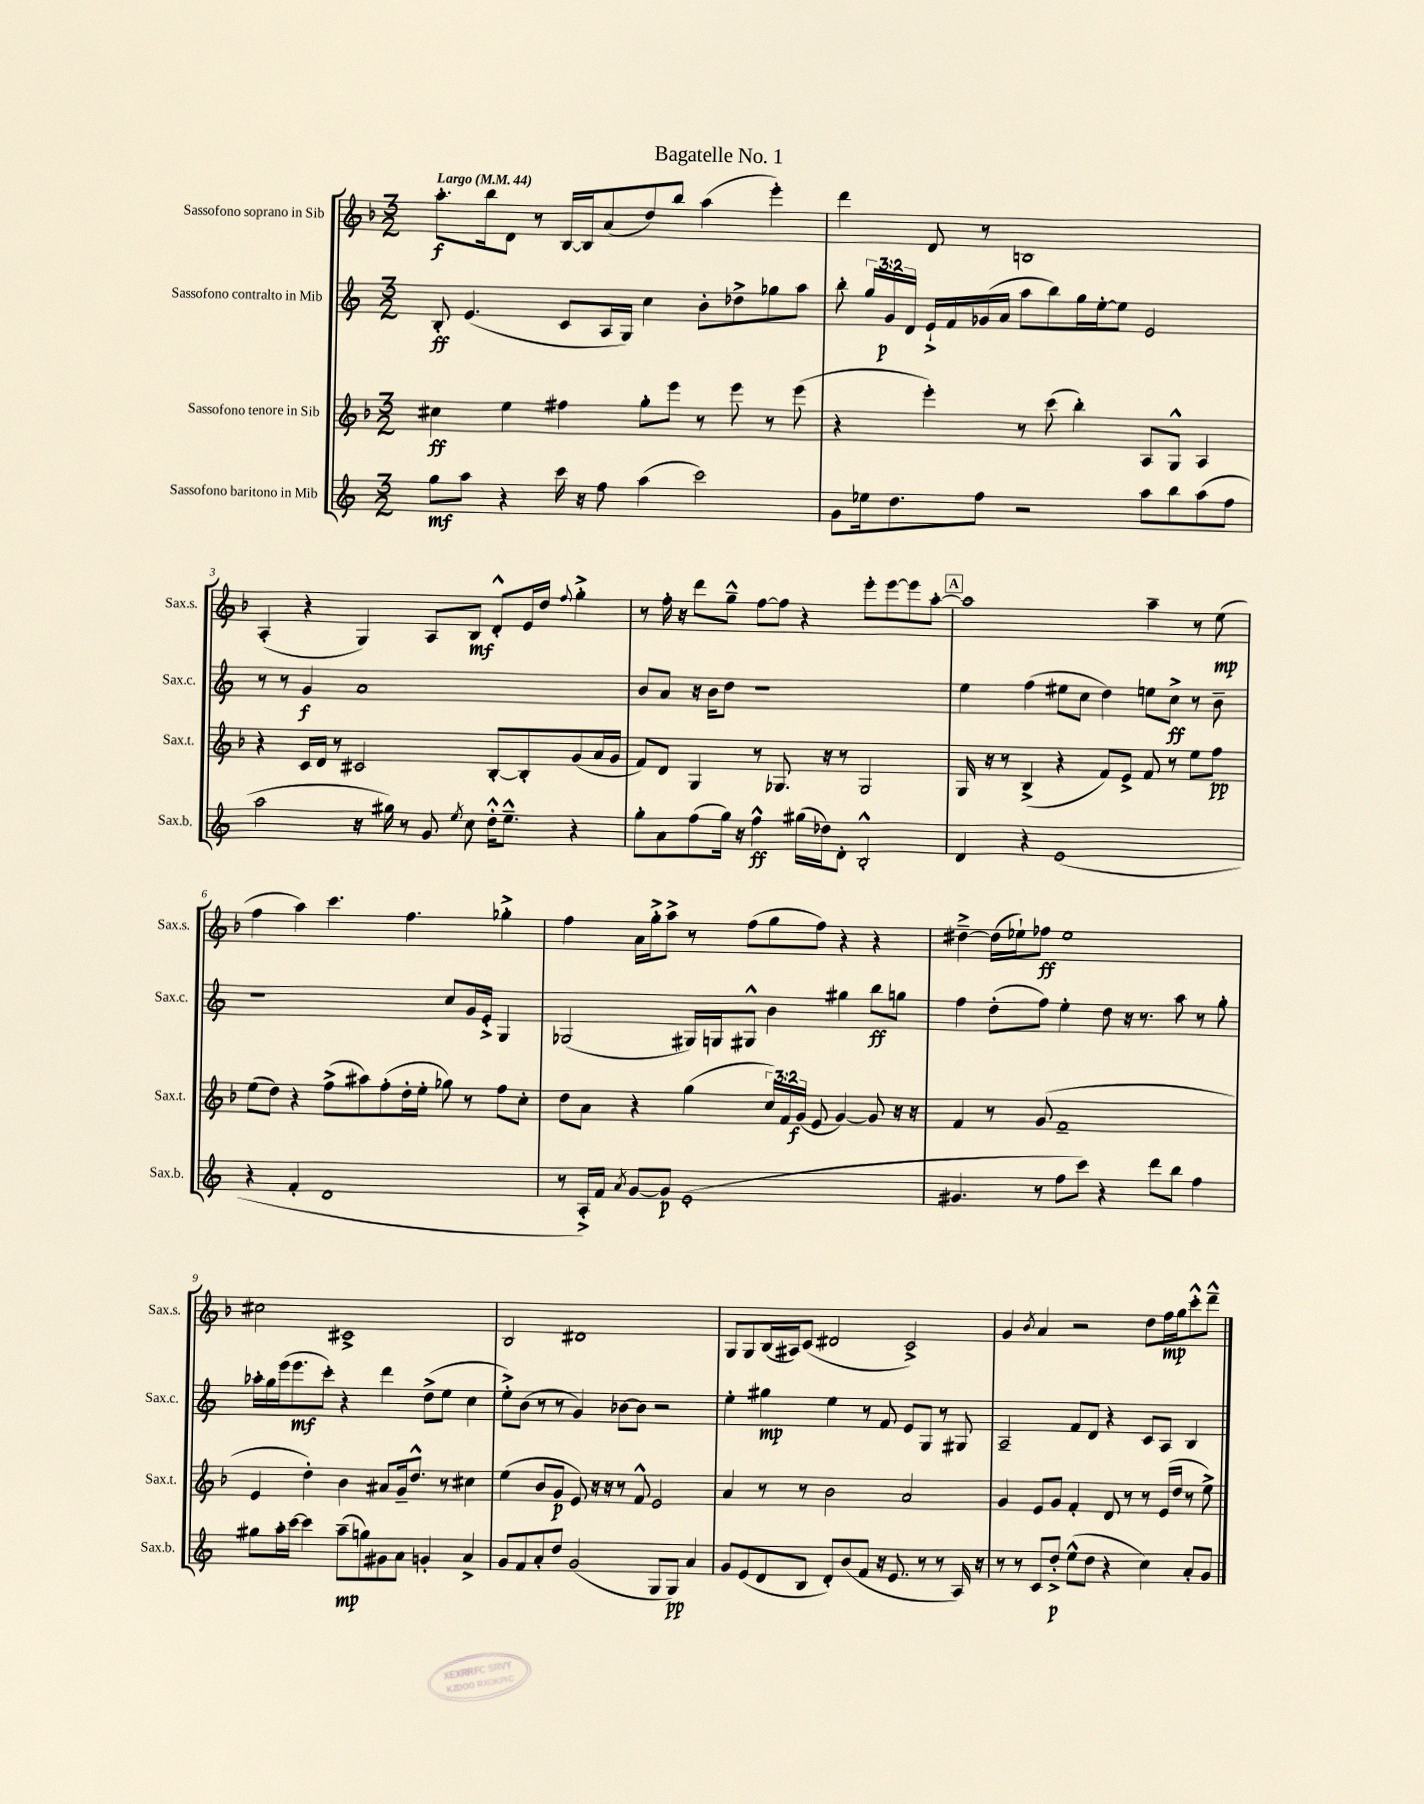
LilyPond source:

\header { title = "Bagatelle No. 1" }
<<
\new StaffGroup <<
\new Staff = "s0" \with { instrumentName = "Sassofono soprano in Sib" shortInstrumentName = "Sax.s." } {
    \clef treble \key f \major \numericTimeSignature \time 3/2 \tempo "Largo" 4 = 44
    \autoBeamOff a''8.[-.\f bes''16 d'8] r8 bes16[~ bes16 a'8( d''8) bes''8] a''4( e'''4-.) |
    d'''4 d'8 r8 b1 |
    a4-.( r4 g4) a8[ bes8]\mf d'8[-.-^ e'16 d''16] \appoggiatura { f''8 } g''4-.-> |
    r8 f''16-. r16 d'''8[ g''8]---^ f''8[~ f''8] r4 e'''8[-. e'''8~ e'''8 a''8]~-. |
    \mark \markup { \box "A" } a''1 a''4-- r8 e''8\mp( |
    f''4 a''4) c'''4. f''4. ges''4-.-> |
    f''4 a'16[ g''16-.-> a''8]-> r8 f''8[( g''8 f''8]) r4 r4 |
    dis''4~---> dis''16[( ees''16-!) fes''8]\ff ees''1 |
    cis''2 cis'1-> |
    bes2 dis'1 |
    g8[ g8 bes16( ais16) c'8]( dis'2 c'2->) |
    g'4 \acciaccatura { bes'8 } a'4 r2 d''8[ f''16\mp g''16 c'''8-.-^ d'''8]---^ \bar "|." |
}
\new Staff = "s1" \with { instrumentName = "Sassofono contralto in Mib" shortInstrumentName = "Sax.c." } {
    \clef treble \key c \major \numericTimeSignature \time 3/2 \override Staff.TupletNumber.text = #tuplet-number::calc-fraction-text
    \autoBeamOff b8-.\ff e'4.( c'8[ a16 g16]) c''4 b'8[-. des''8-> ges''8 a''8] |
    b''8-. \tuplet 3/2 { g''16[ g'16\p d'16] } e'16[-!-> f'16 ges'16( a'16] a''8[ b''8) g''16 e''16~-. e''8] e'2 |
    r8 r8 g'4\f a'1 |
    b'8[ a'8] r16 b'16[ d''8] r1 |
    \mark \markup { \box "A" } e''4 f''4( eis''8[ c''8] d''4) e''8[ c''8]->\ff r8 b'8-- |
    r1 c''8[ g'16 e'16]-.-> g4 |
    ges2( gis16[) g16 gis8]-^ b'4 gis''4 b''8[\ff g''8] |
    f''4 d''8[-.( f''8]) e''4-. d''8 r16 r8. a''8 r8 g''8-. |
    aes''16[-. g''16 e'''16( e'''8.\mf c'''8]-.) r4 d'''4 d''8[->( e''8] c''4 |
    e''8[-.->) b'8]( r8 r8 g'4) bes'8[~ bes'8] r2 |
    e''4-. gis''4\mp e''4 r8 f'8 e'8[ g8] r8 gis8 |
    a2-- f'8[ d'8] r4 c'8[ a8] b4 \bar "|." |
}
\new Staff = "s2" \with { instrumentName = "Sassofono tenore in Sib" shortInstrumentName = "Sax.t." } {
    \clef treble \key f \major \numericTimeSignature \time 3/2 \override Staff.TupletNumber.text = #tuplet-number::calc-fraction-text
    \autoBeamOff cis''4\ff e''4 fis''4 g''8[-. e'''8] r8 e'''8 r8 e'''8( |
    r4 e'''4-.) r8 c'''8( bes''4-.) a8[ g8]-^ a4 |
    r4 c'16[ d'16] r8 cis'2 bes8[~-. bes8-. g'8( a'16 g'16] |
    f'8[) d'8] g4 r8 ges8. r16 r8 ges2 |
    \mark \markup { \box "A" } g16 r16 r8 bes4->( r4 f'8[) e'8]-> f'8 r8 e''8[ f''8]\pp |
    e''8[( d''8]) r4 f''8[->( ais''8) f''8-.( d''16-. e''16]-. ges''8) r8 f''8[ c''8]-. |
    d''8[ a'8] r4 g''4( \tuplet 3/2 { c''16[) f'16 g'16]\f( } e'8 g'4~) g'8 r16 r16 |
    f'4 r8 g'8( f'1-- |
    e'4 d''4-.) bes'4 ais'8[ g'16-- d''8.]-^ r8 cis''4 |
    e''4( bes'8[ g'8]\p e'8) r16 r16 r8 f'8-^ e'2 |
    a'4 r8 r8 bes'2 a'2 |
    g'4 e'8[ g'8] f'4-. d'8 r8 r8 e'16[( d''16] r8 e''8->) \bar "|." |
}
\new Staff = "s3" \with { instrumentName = "Sassofono baritono in Mib" shortInstrumentName = "Sax.b." } {
    \clef treble \key c \major \numericTimeSignature \time 3/2
    \autoBeamOff g''8[\mf a''8] r4 c'''16 r16 f''8 a''4( c'''2) |
    g'8[ ees''16 d''8. f''8] r2 a''8[ b''8 a''8( f''8] |
    a''2 r16 gis''16) r8 g'8 \acciaccatura { e''8 } c''8 d''16[-.-^ e''8.]---^ r4 |
    g''8[-. a'8 f''8( g''16]) r16 f''4-^\ff gis''16[( des''16) d'8]-. b2-.-^ |
    \mark \markup { \box "A" } d'4 r4 e'1( |
    r4 f'4-. d'1 |
    r8 a16[-.->) f'16] \acciaccatura { a'8 } g'8[~ g'8]\p e'1-.( |
    gis'4. r8 f''8[ c'''8]) r4 d'''8[ b''8] f''4 |
    gis''8[ a''16-. c'''16]~ c'''4 a''8[--\mp( g''8) gis'8 a'8] g'4-. a'4-> |
    g'8[ f'8 a'8-. d''8] g'2( g8[ g8]\pp) a'4 |
    g'8[ e'8( d'8 b8] d'8[-.) b'8( f'8] r16 e'8. r8 r8 a16) r16 |
    r8 r8 c'8[ d''8]-.->\p e''8[-^( d''8] r4 c''4) a'8[-. g'8] \bar "|." |
}
>>
>>
